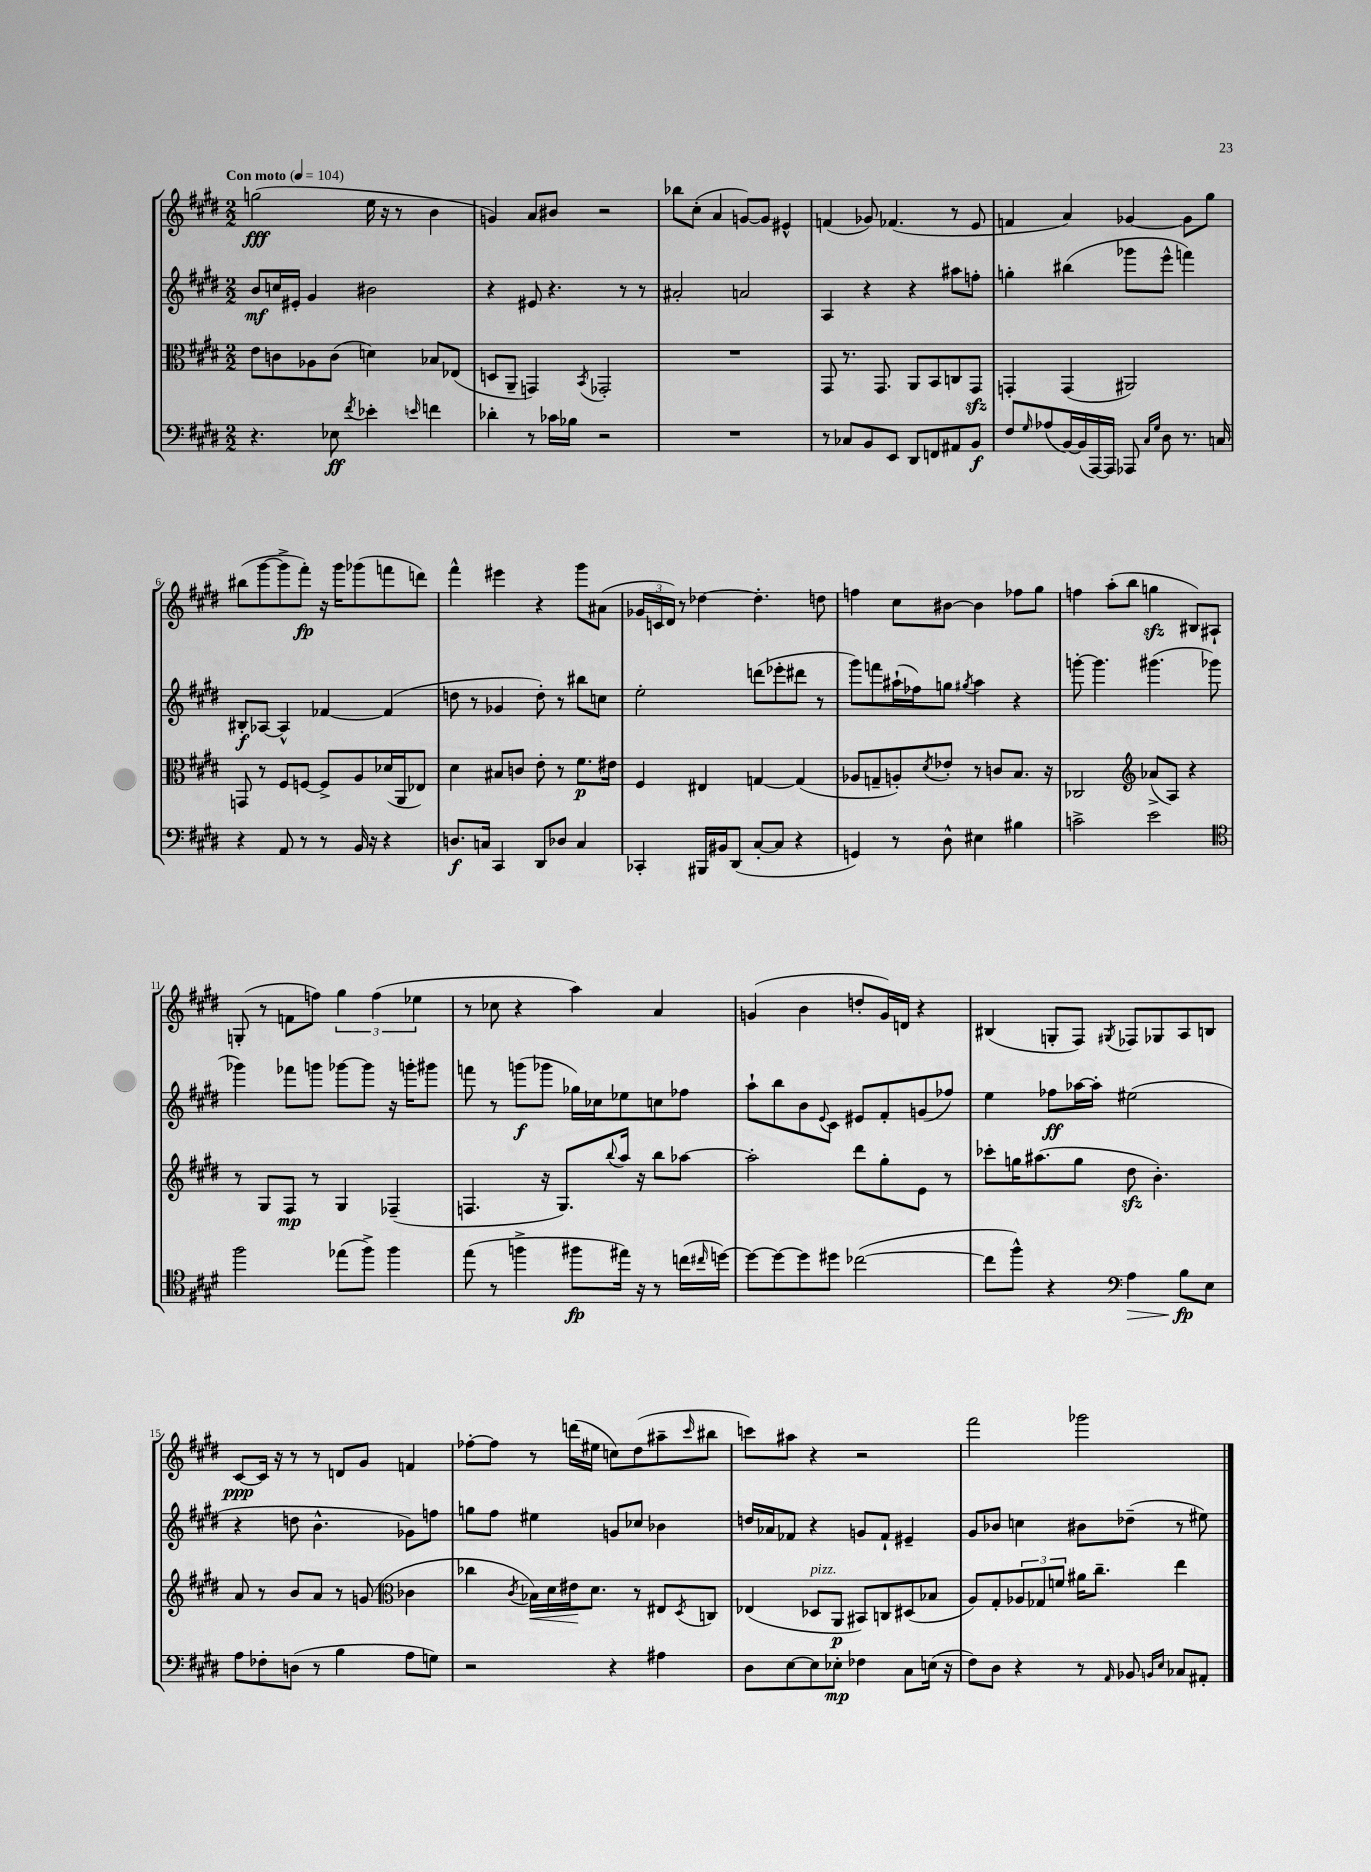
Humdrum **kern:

**kern	**kern	**kern	**kern
*staff4	*staff3	*staff2	*staff1
*clefF4	*clefC3	*clefG2	*clefG2
*k[f#c#g#d#]	*k[f#c#g#d#]	*k[f#c#g#d#]	*k[f#c#g#d#]
*M2/2	*M2/2	*M2/2	*M2/2
*MM104	*MM104	*MM104	*MM104
4.r	8e	8b	(2gg
.	8c	16cc	.
.	.	16e#'	.
.	8A-	4g#	.
8E-	(8c	.	.
8qf#	.	.	.
4e-'	4d)	2b#	16ee
.	.	.	16r
.	.	.	8r
16qqe	.	.	.
4f	8B-	.	4b
.	(8E-	.	.
=	=	=	=
4d-'	8D	4r	4g)
.	8AA~	.	.
8r	4GG)	8e#	8a
16c-	.	4.r	8b#
16B-	.	.	.
.	8qBB	.	.
2r	2GG-'	.	2r
.	.	8r	.
.	.	8r	.
=	=	=	=
1r	1r	2a#'	8bb-
.	.	.	(8cc#'
.	.	.	4a
.	.	2a	[8g)
.	.	.	8g]
.	.	.	4e#^^
=	=	=	=
8r	8GG#	4A	(4f
8C-	8.r	.	.
8BB	.	4r	8g-)
.	8.GG#	.	.
8EE	.	.	(4.f-
8DD#	8AA	4r	.
8FF	8BB	.	.
8AA#	8C	8aa#	8r
8BB	8GG#	8ff'	8e
=	=	=	=
8F#	4GG'	4gg'	4f
16qqG#	.	.	.
(8A-	.	.	.
[16BB)	(4GG	(4bb#	4a)
(16BB]	.	.	.
[16AAA)	.	.	.
16AAA]	.	.	.
8AAA-	2AA#)	8ggg-	[4g-
16qqC#	.	.	.
16qqG#	.	.	.
8D#	.	8eee^^	.
8.r	.	4fff)	8g-]
.	.	.	8gg#
16C	.	.	.
=	=	=	=
4r	8GG	8B#'	(8bb#
.	8r	[8A-	[8ggg#
8AA	8F#	4A-^^]	8ggg#^]
8r	[8F	.	8fff#')
8r	8F^]	[4f-	16r
.	.	.	16ggg#
16BB	8A	.	(8ggg-
16r	.	.	.
4r	(16d-	(4f-]	8fff
.	16AA	.	.
.	8E-)	.	8ddd)
=	=	=	=
8.D	4d#	8dd	4fff#^^
.	.	8r	.
16C	.	.	.
4CC#	8B#	4g-	4eee#
.	8c	.	.
8DD#	8e'	8dd')	4r
8D-	8r	8r	.
4C	8.f#	8bb#	8ggg#
.	.	8cc	(8a#
.	16e#	.	.
=	=	=	=
4CC-'	4F#	2ee'	24g-
.	.	.	24c
.	.	.	24d#)
.	.	.	8r
16BBB#	4E#	.	[4dd-
16BB#	.	.	.
(8DD#	.	.	.
[8C#'	[4G	(8ddd	4.dd-']
8C#]	.	8eee-'	.
4r	(4G]	8ddd#	.
.	.	8r	8dd
=	=	=	=
4GG)	8A-	8ggg#)	4ff
.	8G~	8fff	.
8r	8A')	(16aa#`	8cc#
.	.	16ff-)	.
.	8qd#	.	.
8D#^^	8e-'	8gg	[8b#
.	.	8qgg#	.
4E#	8r	4aa#	4b#]
.	8c	.	.
4B#	8.B	4r	8ff-
.	.	.	8gg#
.	16r	.	.
=	=	=	=
2c^	2C-	[8ggg'	4ff
.	.	4.ggg]	.
.	.	.	(8aa'
.	.	.	8bb
*	*clefG2	*	*
2e	(8a-^	(4.ggg#	4gg
.	8A)	.	.
.	4r	.	8B#)
.	.	8ggg-	8A#`
=	=	=	=
*clefC4	*	*	*
2ff#	8r	4ggg-)	(8G'
.	8G#	.	8r
.	8F#	8fff-	8f
.	8r	8ggg	8ff)
(8ee-	4G#	[8ggg-	6gg#
8ff#^)	.	8ggg-]	.
.	.	.	(6ff
4ff#	(4F-~	16r	.
.	.	16ggg'	.
.	.	.	6ee-
.	.	8ggg#	.
=	=	=	=
(8ee	4.F	8fff	8r
8r	.	8r	8cc-
4ff^	.	(8ggg	4r
.	16r	8ggg-	.
.	8.G#)	.	.
8ff#	.	16gg-)	4aa)
.	.	16cc-	.
.	8qqbb	.	.
16ee#)	16aa	8ee-	.
16r	16r	.	.
8r	8bb	8cc	4a
(16cc	[8aa-	8ff-	.
16qqcc#	.	.	.
[16dd)	.	.	.
=	=	=	=
8dd_	2aa-']	8aa`	(4g
8dd_	.	8bb	.
8dd]	.	8b	4b
.	.	8qqe	.
8dd#	.	8c#	.
([2cc-	8ddd#	8e#	8dd'
.	8gg#'	8f#'	16g)
.	.	.	16d
.	8e	(8g	4r
.	8r	8ff-)	.
=	=	=	=
8cc-]	8ccc-'	4ee	(4B#
8ff#^^)	16gg	.	.
.	(8.aa#	.	.
4r	.	8ff-	8G'
.	8gg	[16aa-	8F#)
.	.	16aa-']	.
*clefF4	*	*	*
.	.	.	8qG#
4A	8dd#	(2ee#	8F-
.	4.b')	.	8G-
8B	.	.	8A
8E	.	.	8B
=	=	=	=
8A	8a	4r	[8c#
8F-'	8r	.	16c#]
.	.	.	16r
(8D	8b	8dd	8r
8r	8a	4.b^^	8r
4B	8r	.	8d
.	(8g	.	8g#
*	*clefC3	*	*
8A	4c-	8g-)	4f
8G)	.	8ff	.
=	=	=	=
2r	4cc-	8gg	[8ff-'
.	.	8ff#	8ff-]
.	8qc#	.	.
.	16B-)	4ee#	8r
.	16d#	.	.
.	16e#	.	(16ddd
.	8.d#	.	16ee#
4r	.	8g	8cc)
.	8r	8cc-	(8dd#
4A#	8E#	4b-	8aa#~
.	8qD#	.	16qqccc#
.	8C	.	8bb#
=	=	=	=
8D#	(4E-	16dd	8ccc)
.	.	16a-	.
[8E	.	8f-	8aa#
8E]	8D-	4r	4r
8E-'	8AA	.	.
4F-	8BB#)	8g	2r
.	8C	8f-`	.
8C#	(8D#	4e#~	.
(16E	8B-	.	.
16r	.	.	.
=	=	=	=
8F#)	8A)	8g#	2fff#
8D#	8G#'	8b-	.
4r	12A-	4cc	.
.	12G-	.	.
.	12f	.	.
8r	16a#	8b#	2ggg-
.	8.cc#~	.	.
16qqAA	.	.	.
8BB-	.	(8dd-~	.
16qqBB	.	.	.
16qqE	.	.	.
8C-	4ee	8r	.
8AA#'	.	8ee#)	.
==	==	==	==
*-	*-	*-	*-
